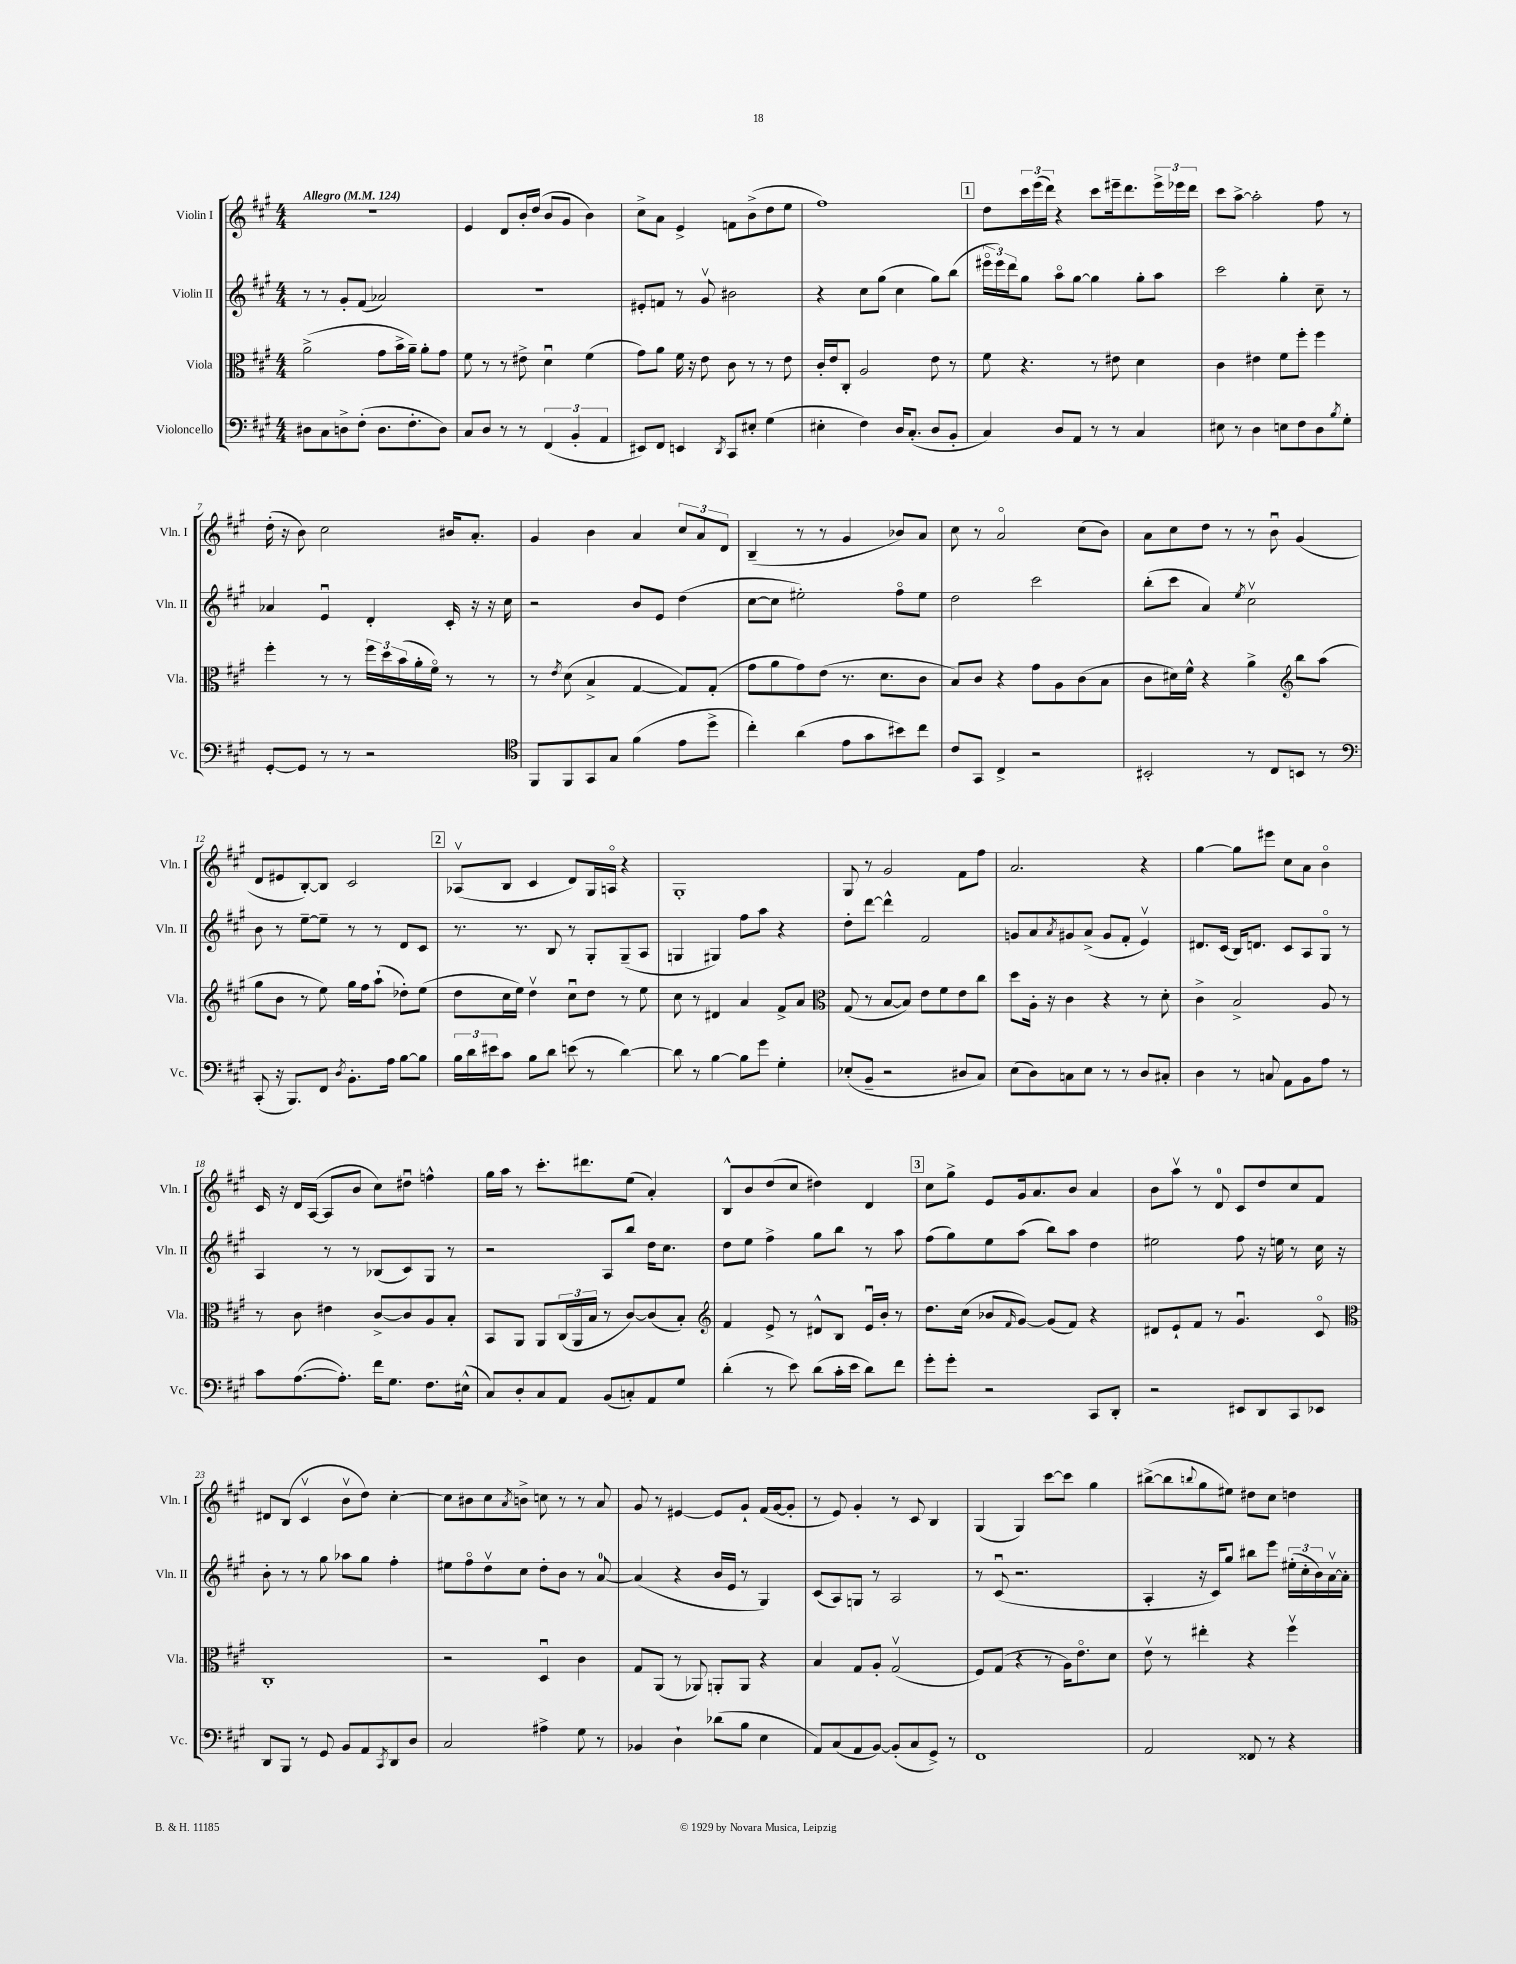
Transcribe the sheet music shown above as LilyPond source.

<<
\new StaffGroup <<
\new Staff = "s0" \with { instrumentName = "Violin I" shortInstrumentName = "Vln. I" } {
    \clef treble \key a \major \numericTimeSignature \time 4/4 \tempo "Allegro" 4 = 124
    R1 |
    e'4 d'8 b'16-. d''16( b'8 gis'8 b'4) |
    cis''8-> a'8 e'4-> f'8 b'8->( d''8 e''8 |
    fis''1) |
    \mark \markup { \box "1" } d''8 \tuplet 3/2 { cis'''16 e'''16( d'''16) } r4 cis'''8 eis'''16-- d'''8. \tuplet 3/2 { eis'''16-> ees'''16 d'''16 } |
    cis'''8 a''8~-> a''2-. fis''8 r8 |
    d''16-.( r16 b'8) cis''2 bis'16 a'8.-. |
    gis'4 b'4 a'4 \tuplet 3/2 { cis''8 a'8 d'8 } |
    b4--( r8 r8 gis'4 bes'8) a'8 |
    cis''8 r8 a'2\flageolet cis''8( b'8) |
    a'8 cis''8 d''8 r8 r8 b'8\downbow gis'4( |
    d'8 eis'8 b8~-.) b8 cis'2 |
    \mark \markup { \box "2" } aes8\upbow( b8 cis'4 d'8) gis16 a16\flageolet r4 |
    gis1-. |
    gis8 r8 gis'2 fis'8 fis''8 |
    a'2. r4 |
    gis''4~ gis''8 eis'''8 cis''8 a'8 b'4\flageolet |
    cis'16 r16 d'16 a16~( a8 b'8 cis''8) dis''8\downbow f''4-^ |
    gis''16 a''16 r8 cis'''8.-. dis'''8. e''8( a'4-.) |
    b8-^ b'8 d''8( cis''8 dis''4) d'4 |
    \mark \markup { \box "3" } cis''8 gis''8-> e'8 gis'16 a'8. b'8 a'4 |
    b'8 a''8\upbow r8 d'8-0 cis'8 d''8 cis''8 fis'8 |
    dis'8 b8( cis'4\upbow b'8\upbow d''8) cis''4~-. |
    cis''8 bis'8 cis''8 \acciaccatura { a'8 } b'8-> c''8 r8 r8 a'8 |
    gis'8 r8 eis'4~ eis'8 gis'8-! fis'16( gis'16~ gis'8-. |
    r8 e'8) gis'4-. r8 cis'8 b4 |
    gis4( gis4) cis'''8~ cis'''8 gis''4 |
    bis''8~->( bis''8 \appoggiatura { b''8 } gis''8 eis''8) dis''8 cis''8 d''4 \bar "|." |
}
\new Staff = "s1" \with { instrumentName = "Violin II" shortInstrumentName = "Vln. II" } {
    \clef treble \key a \major \numericTimeSignature \time 4/4
    r8 r8 gis'8-. fis'8( aes'2) |
    R1 |
    eis'8-. f'8 r8 gis'8\upbow bis'2 |
    r4 cis''8 gis''8( cis''4 gis''8) b''8( |
    \mark \markup { \box "1" } \tuplet 3/2 { eis'''16\flageolet eis'''16) d'''16 } gis''8 a''8\flageolet gis''8~ gis''4 gis''8-. a''8 |
    cis'''2 gis''4-. cis''8-- r8 |
    aes'4 e'4\downbow d'4-. cis'16-. r16 r16 cis''16 |
    r2 b'8 e'8 d''4( |
    cis''8~ cis''8 eis''2-.) fis''8\flageolet eis''8 |
    d''2 cis'''2 |
    b''8-.( cis'''8 a'4) \acciaccatura { e''8 } cis''2\upbow |
    b'8 r8 e''8~-- e''8-- r8 r8 d'8 cis'8 |
    \mark \markup { \box "2" } r8. r8. b8 r8 gis8-. gis8--( a8 |
    g4 gis4) fis''8 a''8 r4 |
    d''8-. d'''8~ d'''4-^ fis'2 |
    g'8 a'8 \acciaccatura { a'8 } gis'8 a'8->( gis'8 fis'8-. e'4\upbow) |
    dis'8. cis'16( b16) d'8. cis'8 a8 gis8\flageolet r8 |
    a4 r8 r8 bes8( cis'8) gis8 r8 |
    r2 a8 b''8 d''16 cis''8. |
    d''8 e''8 fis''4-> gis''8 b''8 r8 a''8 |
    \mark \markup { \box "3" } fis''8( gis''8) e''8 a''8( b''8) a''8 d''4 |
    eis''2 fis''8 r16 e''16 r8 cis''16 r16 |
    b'8-. r8 r8 gis''8 aes''8 gis''8 fis''4-. |
    eis''8 fis''8\flageolet d''8\upbow cis''8 d''8-. b'8 r8 a'8-0~ |
    a'4( r4 b'16 e'16 r8 gis4) |
    cis'8( a8) g8 r8 a2 |
    r8 cis'8\downbow( r2. |
    a4-. r16 cis'16) gis''8 bis''8 e'''8 \tuplet 3/2 { eis''16-.( cis''16-. b'16) } a'16~\upbow a'16-. \bar "|." |
}
\new Staff = "s2" \with { instrumentName = "Viola" shortInstrumentName = "Vla." } {
    \clef alto \key a \major \numericTimeSignature \time 4/4
    a'2->( gis'8 b'16-> a'16--) a'8-. gis'8 |
    fis'8 r8 r8 eis'8-> d'4\downbow fis'4( |
    gis'8) a'8 fis'16 r16 e'8 cis'8 r8 r8 e'8 |
    cis'16-. e'16 cis8-. a2 e'8 r8 |
    \mark \markup { \box "1" } fis'8 r4. r8 eis'8 d'4 |
    cis'4 eis'4 fis'8 fis''8-. fis''4 |
    fis''4-. r8 r8 \tuplet 3/2 { fis''16 d''16 b'16( } a'16-. fis'16\flageolet) r8 r8 |
    r8 \acciaccatura { e'8 } d'8( b4-> gis4~ gis8) gis8-.( |
    gis'8 a'8 gis'8) e'8( r8. d'8. cis'8 |
    b8) cis'8 r4 gis'8 a8 cis'8( b8 |
    cis'8 dis'16) fis'16-^ r4 a'4-> \clef treble b''8 a''8( |
    gis''8 b'8 r8 e''8) gis''16 fis''16 a''8-!( des''8-.) e''8( |
    \mark \markup { \box "2" } d''8 cis''16 e''16) d''4\upbow cis''8\downbow d''8 r8 e''8 |
    cis''8 r8 dis'4 a'4 fis'8-> a'8 |
    \clef alto gis8( r8 b8~ b8) e'8 fis'8 e'8 cis''8 |
    d''8 a16-. r16 cis'4 r4 r8 d'8-. |
    cis'4-> b2-> a8 r8 |
    r8 cis'8 eis'4 cis'8~-> cis'8 a8 b8-. |
    b,8 a,8 a,8 \tuplet 3/2 { cis16( a,16 b16 } r8 cis'8~) cis'8( b8-.) |
    \clef treble fis'4 e'8-> r8 dis'8-^ b8 e'16\downbow b'16-. r8 |
    \mark \markup { \box "3" } d''8. cis''16( bes'8 \grace { fis'16 } gis'8~) gis'8( fis'8) r4 |
    dis'8 e'8-! fis'8 r8 gis'4.\downbow cis'8\flageolet |
    \clef alto cis1-. |
    r2 d4\downbow cis'4 |
    gis8 a,8( r8 aes,8) a,8-. a,8 r4 |
    b4 gis8 a8-. gis2\upbow( |
    fis8) gis8( r4 r8 a16) e'8.\flageolet d'8 |
    e'8\upbow r8 eis''4-. r4 fis''4\upbow \bar "|." |
}
\new Staff = "s3" \with { instrumentName = "Violoncello" shortInstrumentName = "Vc." } {
    \clef bass \key a \major \numericTimeSignature \time 4/4
    dis8 cis8 d8-> fis8-.( d8. fis8.-. d8) |
    cis8 d8 r8 r8 \tuplet 3/2 { fis,4( b,4-. a,4 } |
    eis,8) fis,8 e,4 \acciaccatura { d,8 } cis,8 eis8-. gis4( |
    eis4-. fis4) d16 cis8.-.( d8 b,8-. |
    \mark \markup { \box "1" } cis4) d8 a,8 r8 r8 cis4 |
    eis8 r8 d4 e8 fis8 d8 \acciaccatura { b8 } gis8-. |
    gis,8~-. gis,8 r8 r8 r2 |
    \clef tenor fis,8 fis,8 gis,8 gis8 fis'4( e'8 d''8-> |
    cis''4-.) a'4( e'8 gis'8 bis'8) cis''8 |
    cis'8 gis,8 cis4-> r2 |
    bis,2-. r8 cis8 b,8 r8 |
    \clef bass cis,8-.( r16 b,,8.) fis,8 \acciaccatura { d8 } b,8.-. a16 b8~ b8 |
    \mark \markup { \box "2" } \tuplet 3/2 { b16 d'16 eis'16 } cis'8 b8 d'8 e'8( r8 d'4~) |
    d'8 r8 b4~ b8 gis'8 gis4-. |
    ees8-.( b,8-- r2 dis8 cis8) |
    e8( d8) c8 e8 r8 r8 d8 cis8-. |
    d4 r8 c8 a,8 b,8 a8 r8 |
    cis'8 a8.~( a8.-.) fis'16 gis8. fis8. eis16-^( |
    cis8) d8-. cis8 a,8 b,8( c8-.) a,8 gis8 |
    d'4-.( r8 e'8) d'8( cis'16-. e'16 d'8) fis'8 |
    \mark \markup { \box "3" } gis'8-. gis'8-. r2 cis,8 d,8-. |
    r2 eis,8 d,8 cis,8 ees,8 |
    d,8 b,,8 r8 gis,8 b,8 a,8 \acciaccatura { cis,8 } d,8 d8 |
    cis2 ais4-> gis8 r8 |
    bes,4 d4-! des'8( b8 e4 |
    a,8) cis8( a,8 b,8~) b,8-.( cis8 gis,8->) r8 |
    fis,1 |
    a,2 fisis,8 r8 r4 \bar "|." |
}
>>
>>
